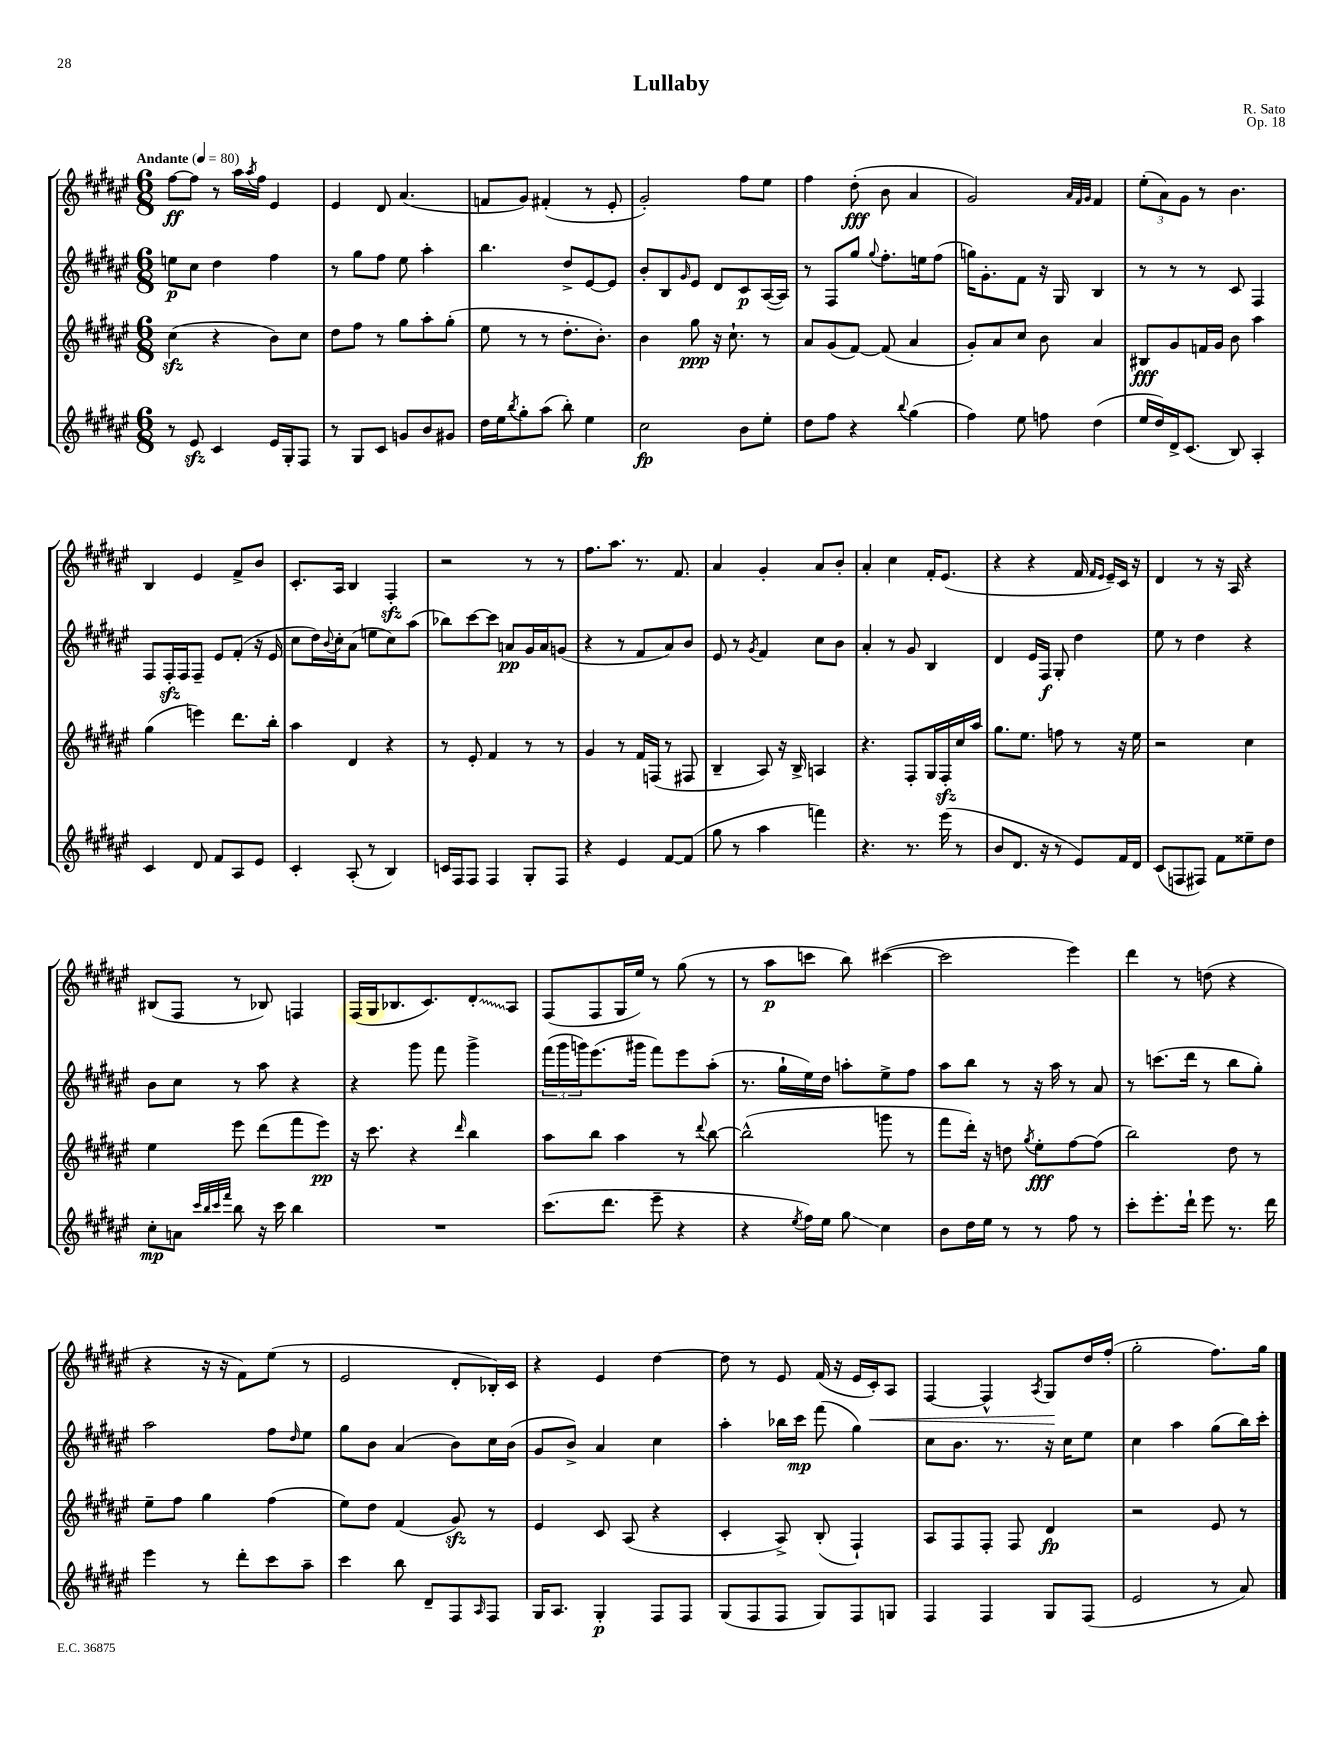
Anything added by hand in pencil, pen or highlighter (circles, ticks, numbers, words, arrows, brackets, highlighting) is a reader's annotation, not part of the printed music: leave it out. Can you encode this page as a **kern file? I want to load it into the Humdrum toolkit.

**kern	**kern	**kern	**kern
*staff4	*staff3	*staff2	*staff1
*clefG2	*clefG2	*clefG2	*clefG2
*k[f#c#g#d#a#e#]	*k[f#c#g#d#a#e#]	*k[f#c#g#d#a#e#]	*k[f#c#g#d#a#e#]
*M6/8	*M6/8	*M6/8	*M6/8
*MM80	*MM80	*MM80	*MM80
8r	(4cc#	8ee	[8ff#
8e#	.	8cc#	8ff#]
4c#	4r	4dd#	8r
.	.	.	16aa#
.	.	.	8qaa#
.	.	.	16ff#
16e#	8b)	4ff#	4e#
16G#'	.	.	.
8F#	8cc#	.	.
=	=	=	=
8r	8dd#	8r	4e#
8G#	8ff#	8gg#	.
8c#	8r	8ff#	8d#
8g	8gg#	8ee#	(4.a#
8b	8aa#'	4aa#'	.
8g#	(8gg#'	.	.
=	=	=	=
16dd#	8ee#	4.bb	8f
16ee#	.	.	.
8qbb	.	.	.
8gg#'	8r	.	8g#)
(8aa#	8r	.	(4f#'
8bb')	8.dd#'	8dd#^	.
4ee#	.	[8e#	8r
.	8.b')	.	.
.	.	8e#]	8e#'
=	=	=	=
2cc#	4b	8b'	2g#')
.	.	8B	.
.	.	16qqg#	.
.	8gg#	8e#	.
.	16r	8d#	.
.	8.cc#`	.	.
8b	.	8c#	8ff#
8ee#'	8r	([16A#	8ee#
.	.	16A#])	.
=	=	=	=
8dd#	8a#	8r	4ff#
8ff#	(8g#	8F#	.
4r	[8f#)	8gg#	(8dd#'
.	.	8qqgg#	.
.	(8f#]	8.ff#'	8b
8qqbb	.	.	.
(4gg#	4a#	.	4a#
.	.	16ee	.
.	.	(8ff#	.
=	=	=	=
4ff#)	8g#')	16gg)	2g#)
.	.	8.g#'	.
.	8a#	.	.
8ee#	8cc#	8f#	.
8ff	8b	16r	.
.	.	16G#	.
.	.	.	32qqa#
.	.	.	32qqf#
.	.	.	32qqg#
(4dd#	4a#	4B	4f#
=	=	=	=
16ee#	8B#	8r	(12ee#'
16dd#)	.	.	.
.	.	.	12a#)
16d#^	8g#	8r	.
.	.	.	12g#
(8.c#	.	.	.
.	16f	8r	8r
.	16g#	.	.
8B)	8b	8c#	4.b
4A#'	4aa#	4F#	.
=	=	=	=
4c#	(4gg#	8F#	4B
.	.	16F#'	.
.	.	16F#	.
8d#	4eee)	8F#~	4e#
8f#	.	8e#	.
8A#	8.ddd#	(8f#'	8f#^
8e#	.	16r	8b
.	16bb'	16e#	.
=	=	=	=
4c#'	4aa#	8cc#	8.c#'
.	.	16dd#)	.
.	.	8qqb	.
.	.	16cc#'	16A#
(8A#'	4d#	(8a#	4B
8r	.	8ee	.
4B)	4r	8cc#)	4F#'
.	.	(8aa#	.
=	=	=	=
16c	8r	8bb-)	2r
16F#	.	.	.
8F#	8e#'	[8ccc#	.
4F#	4f#	8ccc#]	.
.	.	8a	.
8G#'	8r	16g#	8r
.	.	16a	.
8F#	8r	(8g	8r
=	=	=	=
4r	4g#	4r	8.ff#
.	.	.	8.aa#
4e#	8r	8r	.
.	16f#	8f#	8.r
.	(16F	.	.
[8f#	8r	8a#)	.
.	.	.	8.f#
(8f#]	8F#	8b	.
=	=	=	=
8gg#	4B~	8e#	4a#
8r	.	8r	.
.	.	8qg#	.
4aa#	8A#)	4f#	4g#'
.	16r	.	.
.	16B^	.	.
4fff)	4A	8cc#	8a#
.	.	8b	8b'
=	=	=	=
4.r	4.r	4a#'	4a#'
.	.	8r	4cc#
8.r	8F#'	8g#	.
.	16G#	4B	16f#'
(16eee#	16F#'	.	(8.e#
8r	16cc#	.	.
.	16aa#	.	.
=	=	=	=
8b	8.gg#	4d#	4r
8.d#	.	.	.
.	8.ee#	.	.
.	.	16e#	4r
16r	.	16F#	.
8r	8ff	8G#'	.
8e#)	8r	4dd#	16f#
.	.	.	16qqf#
.	.	.	16qqe#
.	.	.	16e#~)
16f#	16r	.	16c#
16d#	16ee#	.	16r
=	=	=	=
(8c#	2r	8ee#	4d#
8F	.	8r	.
8F#)	.	4dd#	8r
8f#	.	.	16r
.	.	.	16A#
8ee##~	4cc#	4r	4r
8dd#	.	.	.
=	=	=	=
8cc#'	4ee#	8b	(8B#
8a	.	8cc#	8F#
32qqccc#	.	.	.
32qqbb	.	.	.
32qqccc#	.	.	.
32qqfff#	.	.	.
8bb	8eee#	8r	8r
16r	(8ddd#	8aa#	8B-)
16ccc#	.	.	.
4bb	8fff#	4r	4F
.	8eee#)	.	.
=	=	=	=
2.r	16r	4r	(16F#
.	8.ccc#	.	16G#
.	.	.	8.B-
.	4r	8ggg#	.
.	.	.	8.c#)
.	.	8fff#	.
.	16qqddd#	.	.
.	4bb	4ggg#^	8d#'
.	.	.	8A#
=	=	=	=
(8.ccc#	8aa#	(24fff#	(8F#
.	.	24ggg#	.
.	.	24ggg)	.
.	8bb	(8.eee#	8F#
8.ddd#	.	.	.
.	4aa#	.	16G#
.	.	16ggg#	16ee#)
8eee#~	.	8fff#)	8r
4r	8r	8eee#	(8gg#
.	8qqddd#	.	.
.	[8bb	(8aa#'	8r
=	=	=	=
4r	(2bb^^]	8.r	8r
.	.	.	8aa#
.	.	16gg#`	.
8qee#	.	.	.
16ff#)	.	16ee#)	8ccc
16ee#	.	16dd#	.
8gg#	.	8aa'	8bb)
4cc#	8ggg	8ee#^	([4ccc#
.	8r	8ff#	.
=	=	=	=
8b	8fff#	8aa#	2ccc#]
16dd#	16ddd#')	8bb	.
16ee#	16r	.	.
8r	8dd	8r	.
.	8qgg#	.	.
8r	8ee#'	16r	.
.	.	16aa#	.
8ff#	[8ff#	8r	4eee#)
8r	(8ff#]	8a#	.
=	=	=	=
8ccc#'	2bb)	8r	4ddd#
8.eee#'	.	(8.ccc	.
.	.	.	8r
16ddd#`	.	16ddd#	.
8eee#	.	8r	(8dd
8.r	8dd#	8bb	4r
.	8r	8gg#')	.
16ddd#	.	.	.
=	=	=	=
4eee#	8ee#~	2aa#	4r
.	8ff#	.	.
8r	4gg#	.	16r
.	.	.	16r
8ddd#'	.	.	8f#)
8ccc#	(4ff#	8ff#	(8ee#
.	.	16qqdd#	.
8aa#~	.	8ee#	8r
=	=	=	=
4ccc#	8ee#)	8gg#	2e#
.	8dd#	8b	.
8bb	(4f#	(4a#	.
8d#~	.	.	.
8F#	8g#)	8b)	8d#'
16qqA#	.	.	.
8F#	8r	16cc#	16B-')
.	.	(16b	16c#
=	=	=	=
16G#	4e#	8g#	4r
8.A#	.	.	.
.	.	8b^)	.
4G#'	8c#	4a#	4e#
.	(8A#	.	.
8F#	4r	4cc#	[4dd#
8F#	.	.	.
=	=	=	=
(8G#	4c#'	4aa#'	8dd#]
8F#	.	.	8r
8F#	8A#^)	16bb-	8e#
.	.	16ccc#	.
8G#)	(8B'	(8fff#	(16f#
.	.	.	16r
8F#	4F#`)	4gg#)	16e#
.	.	.	16c#')
8G	.	.	8A#
=	=	=	=
4F#	8A#	8cc#	[4F#
.	8F#	8.b	.
4F#	8F#'	.	4F#^^]
.	.	8.r	.
.	8F#	.	.
.	.	.	8qA#
8G#	4d#	16r	8G#
.	.	16cc#	.
(8F#	.	8ee#	16dd#
.	.	.	(16ff#'
=	=	=	=
2e#	2r	4cc#	2gg#'
.	.	4aa#	.
8r	8e#	(8gg#	8.ff#)
8a#)	8r	16bb)	.
.	.	16ccc#'	16gg#
==	==	==	==
*-	*-	*-	*-
